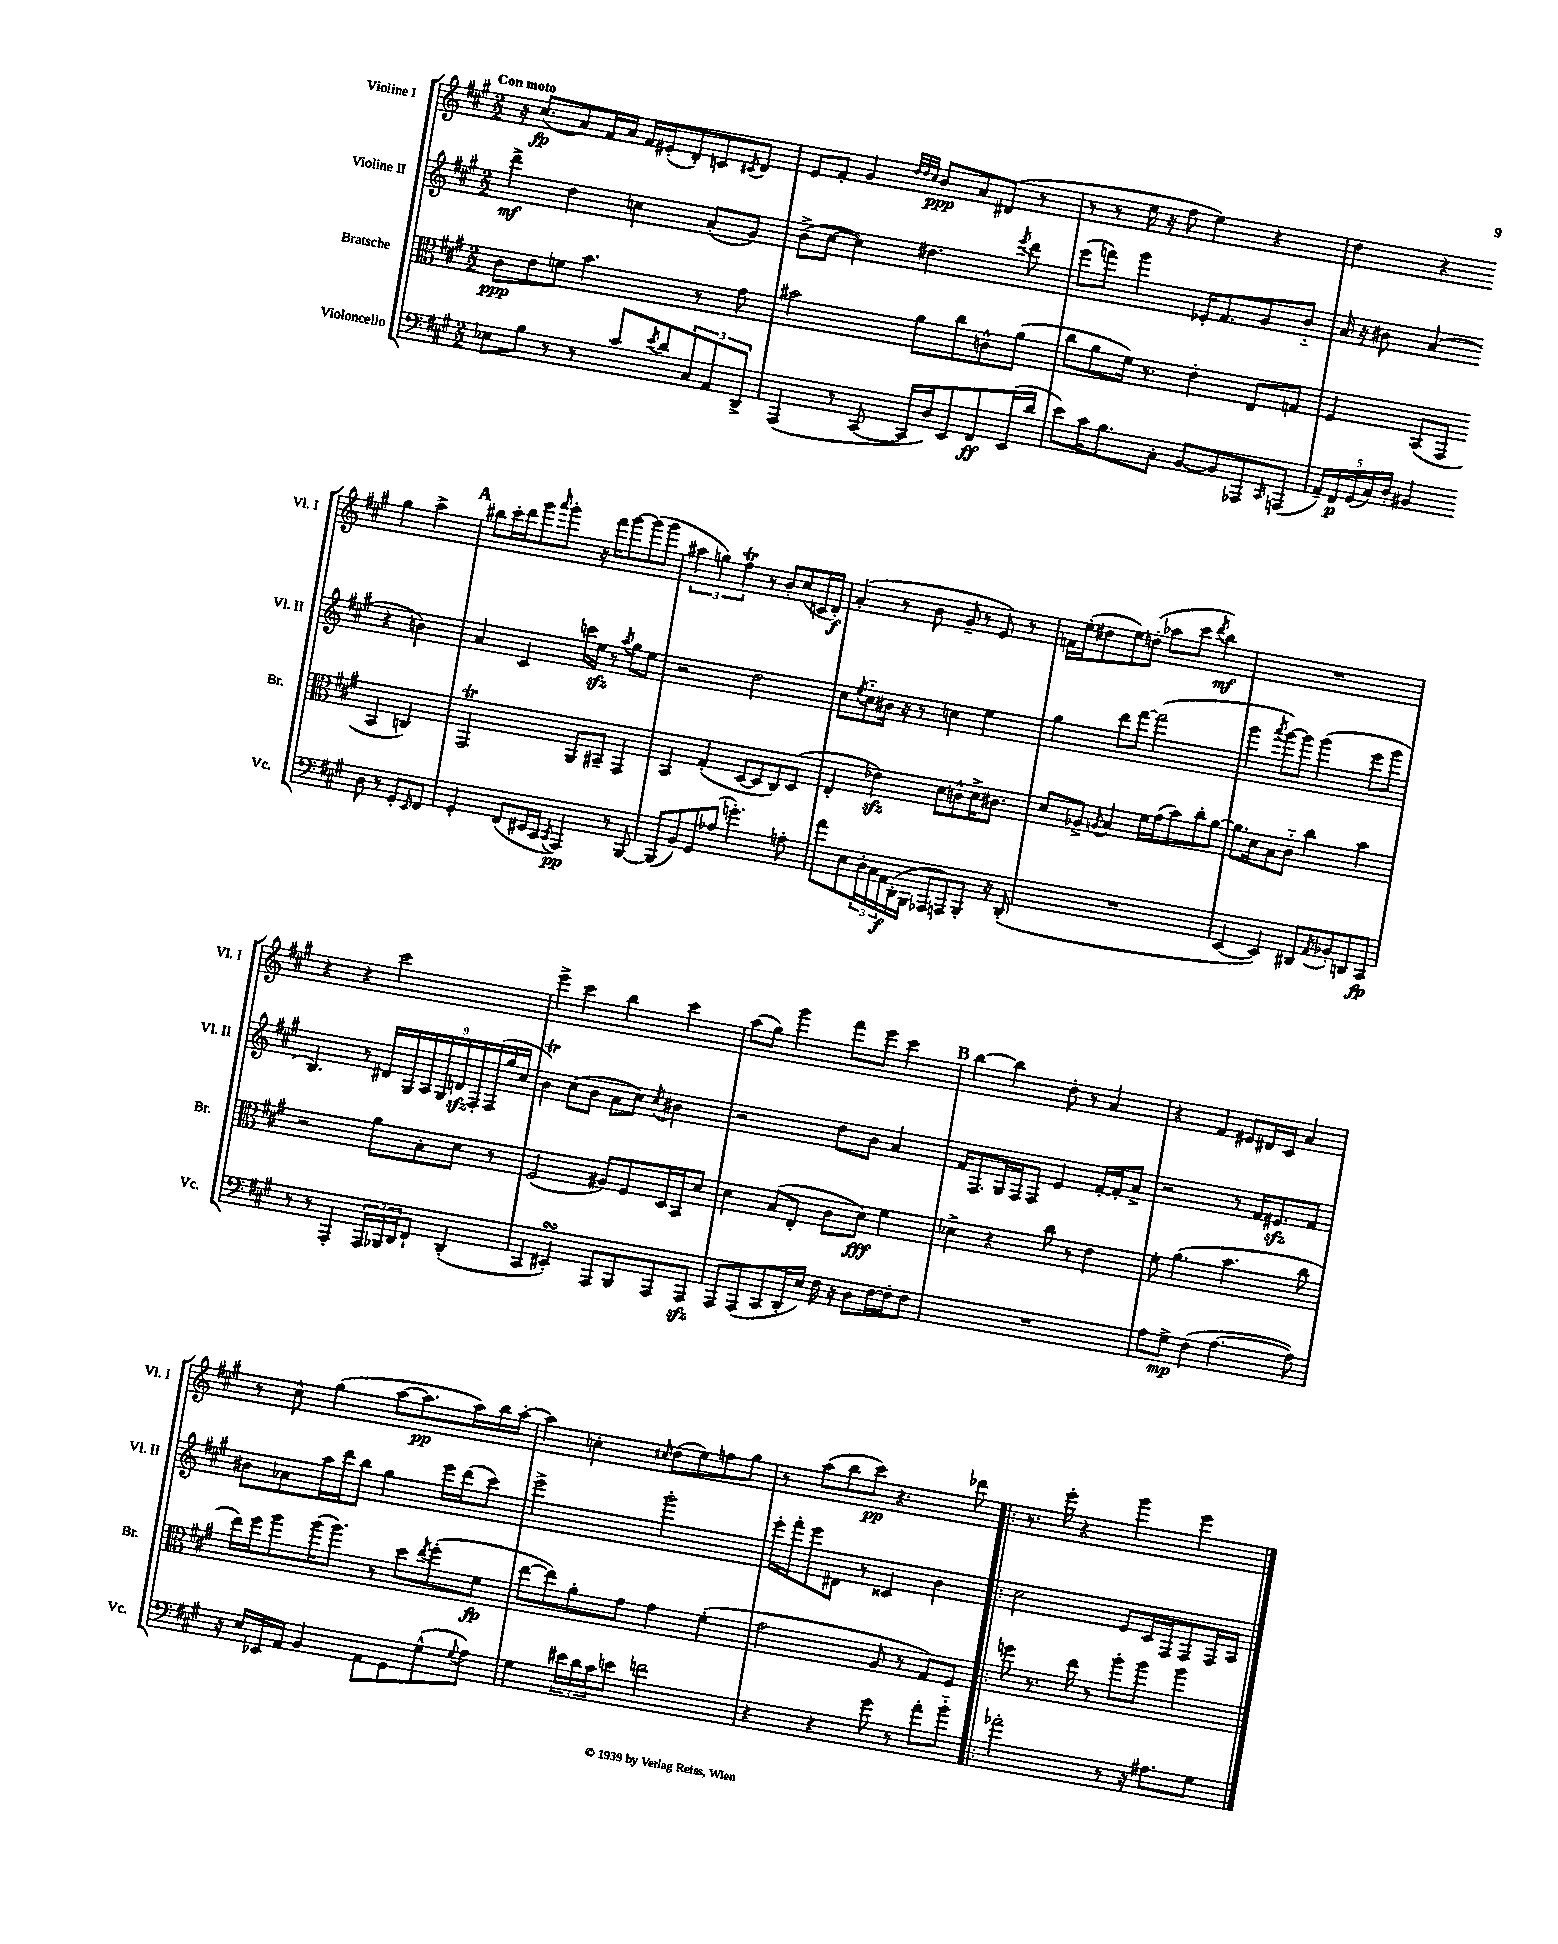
<<
\new StaffGroup <<
\new Staff = "s0" \with { instrumentName = "Violine I" shortInstrumentName = "Vl. I" } {
    \clef treble \key a \major \numericTimeSignature \time 2/2 \tempo "Con moto"
    r16 cis''8.\fp( a'8) fis'16 a'16 fis'16 eis'16-.( d'8-.) c'8 \acciaccatura { cis'8 } d'8 |
    e'8 fis'8-. gis'4 \grace { d''32 d''32 cis''32 } b'8\ppp a'8 dis'8( r8 |
    r8 r8 e''16 r16 fis''8 e''4) r4 |
    d''4 r4 gis''4 a''4-> |
    \mark \markup { \bold "A" } bis''8 cis'''16-. d'''16 gis'''8 \grace { a'''16 } gis'''8-. r16 fis'''16 gis'''8~ gis'''8( gis'''8 |
    \tuplet 3/2 { ais''4 g''4) fis''4\trill } r8 b'8-. cis''8( c'16 d'16-.\f) |
    a'4-.( r8 b'8 gis'8-- r8 e'8) r8 |
    f'16 e''16-.( dis''8 e''8) d''8-.( aes''8 cis'''8 \acciaccatura { d'''8 } b''4\mf) |
    R1 |
    r4 r4 cis'''2 |
    e'''4-> cis'''4 b''4 cis'''4 |
    a''8( gis''8) gis'''4 fis'''8 e'''8 cis'''4 |
    \mark \markup { \bold "B" } b''4~ b''4 d''8-. r8 a'4 |
    r4 fis'4 eis'8 dis'16 cis'16 a'4 |
    r8 cis''8-^ gis''4( a''8~ a''8.\pp a''16) b''16 a''16~-. |
    a''4 c''4-. \grace { cis''16 } d''8( e''8) f''8 gis''8 |
    r8 a''8( b''8 cis'''8\pp) r4. des'''8 |
    \bar ".|:" r8. e'''16-. r4 gis'''4 e'''4 \bar "|." |
}
\new Staff = "s1" \with { instrumentName = "Violine II" shortInstrumentName = "Vl. II" } {
    \clef treble \key a \major \numericTimeSignature \time 2/2
    d'''4->\mf d''4 c''4 a'8-.( gis'8) |
    b'8->( cis''8~ cis''4) dis''4. \acciaccatura { e'''8 } d'''8 |
    e'''8( f'''8) gis'''4 ees'16-. fis'8. gis'8 b'8-_ |
    a'16 r16 bis'8 a'4( r4 b'4) |
    \mark \markup { \bold "A" } a'4 cis'4 c'''16 e''16\sfz r8 \acciaccatura { a''8 } gis''8 e''8 |
    r2 d''2 |
    cis''8 \acciaccatura { e''8 } cis''8-_ bis'16 r16 r8 c''4 e''4 |
    gis''4 d'''8 fis'''8~ fis'''2( |
    gis'''4 \acciaccatura { a'''8 } gis'''8~) gis'''8 gis'''4( e'''8 gis'''8 |
    b4.) r8 \tuplet 9/8 { dis'16 gis16 a16 gis16 d'16\sfz fis16-. fis16( gis''16 cis''16 } |
    b'4\trill) cis''8( b'8 a'8 cis''8) \acciaccatura { cis''8 } bis'4 |
    r2 d''8 b'8 a'4 |
    \mark \markup { \bold "B" } fis'16 fis8. gis16 fis16 fis8 e'4 fis'16~-. fis'16-. a'8-> |
    r2 r8 fis'16 eis'8.\sfz fis'8 |
    bis'8 aes'8 a''16 d'''16 b''8 gis''4 e'''16 d'''16( cis'''8) |
    e'''2-> gis'''2-. |
    e'''16-. fis'''16-. e'''8 dis'8 r8 cisis'4 b'4 |
    \bar ".|:" cis''2 e'8 cis'16 fis16 fis8 fis16 a16 \bar "|." |
}
\new Staff = "s2" \with { instrumentName = "Bratsche" shortInstrumentName = "Br." } {
    \clef alto \key a \major \numericTimeSignature \time 2/2
    cis'8\ppp e'8 f'8 b'4. r8 gis'8 |
    bis'2 a'8 cis''8 c'8-^ a'8( |
    cis''8 a'8 fis'16) r8. e'4-. e8 g8 |
    fis4 b,8( gis,8 b,4 c4) |
    \mark \markup { \bold "A" } gis,2\trill a,8 bis,8-- gis,4 |
    b,4 gis4-.( d8~ d8 cis8) d8( |
    e4-. ees'4\sfz) d'8 c'8-^ d'16-> cis'8. |
    d'8 aes8-> \acciaccatura { a8 } b4 fis'16 gis'16( b'8) cis''8-. a'8~ |
    a'8. d'16 b8 cis'8-_ cis''4 b'4 |
    r2 a'8 b8-. d'8 r8 |
    fis2( ais8) fis8 d16 b,16 d'8 |
    d'4 b8( e8-. cis'8 d'8\fff) fis'4 |
    \mark \markup { \bold "B" } des'4-> r4 cis''8 r8 e'4 |
    fis'8-. a'4.( b'4. cis''8 |
    e''16) fis''16 a''8 a''16( a''8.) r8 d''8 \acciaccatura { e''8 } fis''8-.( fis'8\fp |
    e''8~ e''8) a'8-. gis'8 gis'4 fis'4-.( |
    gis'2 a8 r8 gis8) fis8 |
    \bar ".|:" f''8 r8. e''16 r8 a''8-. a''8 a''4 \bar "|." |
}
\new Staff = "s3" \with { instrumentName = "Violoncello" shortInstrumentName = "Vc." } {
    \clef bass \key a \major \numericTimeSignature \time 2/2
    ees8 b8 r8 r8 cis'8 \acciaccatura { e'8 } d'8 \tuplet 3/2 { cis8 a,8 d,8-> } |
    a,,4( r8 cis,8~ cis,16 d16) e,8 fis,8\ff e,16( d'16 |
    e'8) cis'16 b8. cis8-. b,8~ b,8 aes,,8 \grace { cis,16 } a,,8( |
    \tuplet 5/4 { a,16--) fis,16\p gis,16( cis16) d16-. } bis,4 d8 r8 gis,8-. \grace { e,16 } fis,8 |
    \mark \markup { \bold "A" } gis,4-. fis,8( eis,16 cis,16 \acciaccatura { cis,8 } a,,4\pp) r8 b,,8~ |
    b,,8( b,8) gis,8 aes8( g'4.-.) a8-. |
    a'8 e8 \tuplet 3/2 { d16-. cis16 a,16\f } d,16-.( b,,16 aes,,8 a,,8) b,,8-. r16 d,16-.( |
    R1 |
    e,4~ e,4) dis,8 \acciaccatura { a,8 } bes,8-. d,8 cis,8\fp |
    r8 r8 a,,4-. \tuplet 3/2 { a,,16 bes,,16 d,16 } fis,8-! d,4-.( |
    cis,4 eis,4-.\turn) a,,8 b,,8 a,,8 a,,8\sfz |
    a,,8 a,,8( cis,8 d,16-. e16) fis16 r16 d8 fis16~ fis16-. fis8 |
    \mark \markup { \bold "B" } R1 |
    a8 gis8->\mp fis4( a4.~ a8) |
    r16 e16 ees,16 a,16 b,4 a,8 gis,8 gis8-^( \appoggiatura { gis8 } a8) |
    gis4 \tuplet 3/2 { eis'16 d'16 cis'16 } e'8 f'2 |
    r4 r4 gis'8 r8 a'8-. b'8-_ |
    \bar ".|:" aes'2-. r8 r16 ais8. gis8 \bar "|." |
}
>>
>>
\layout { \context { \Score \remove "Bar_number_engraver" } }
